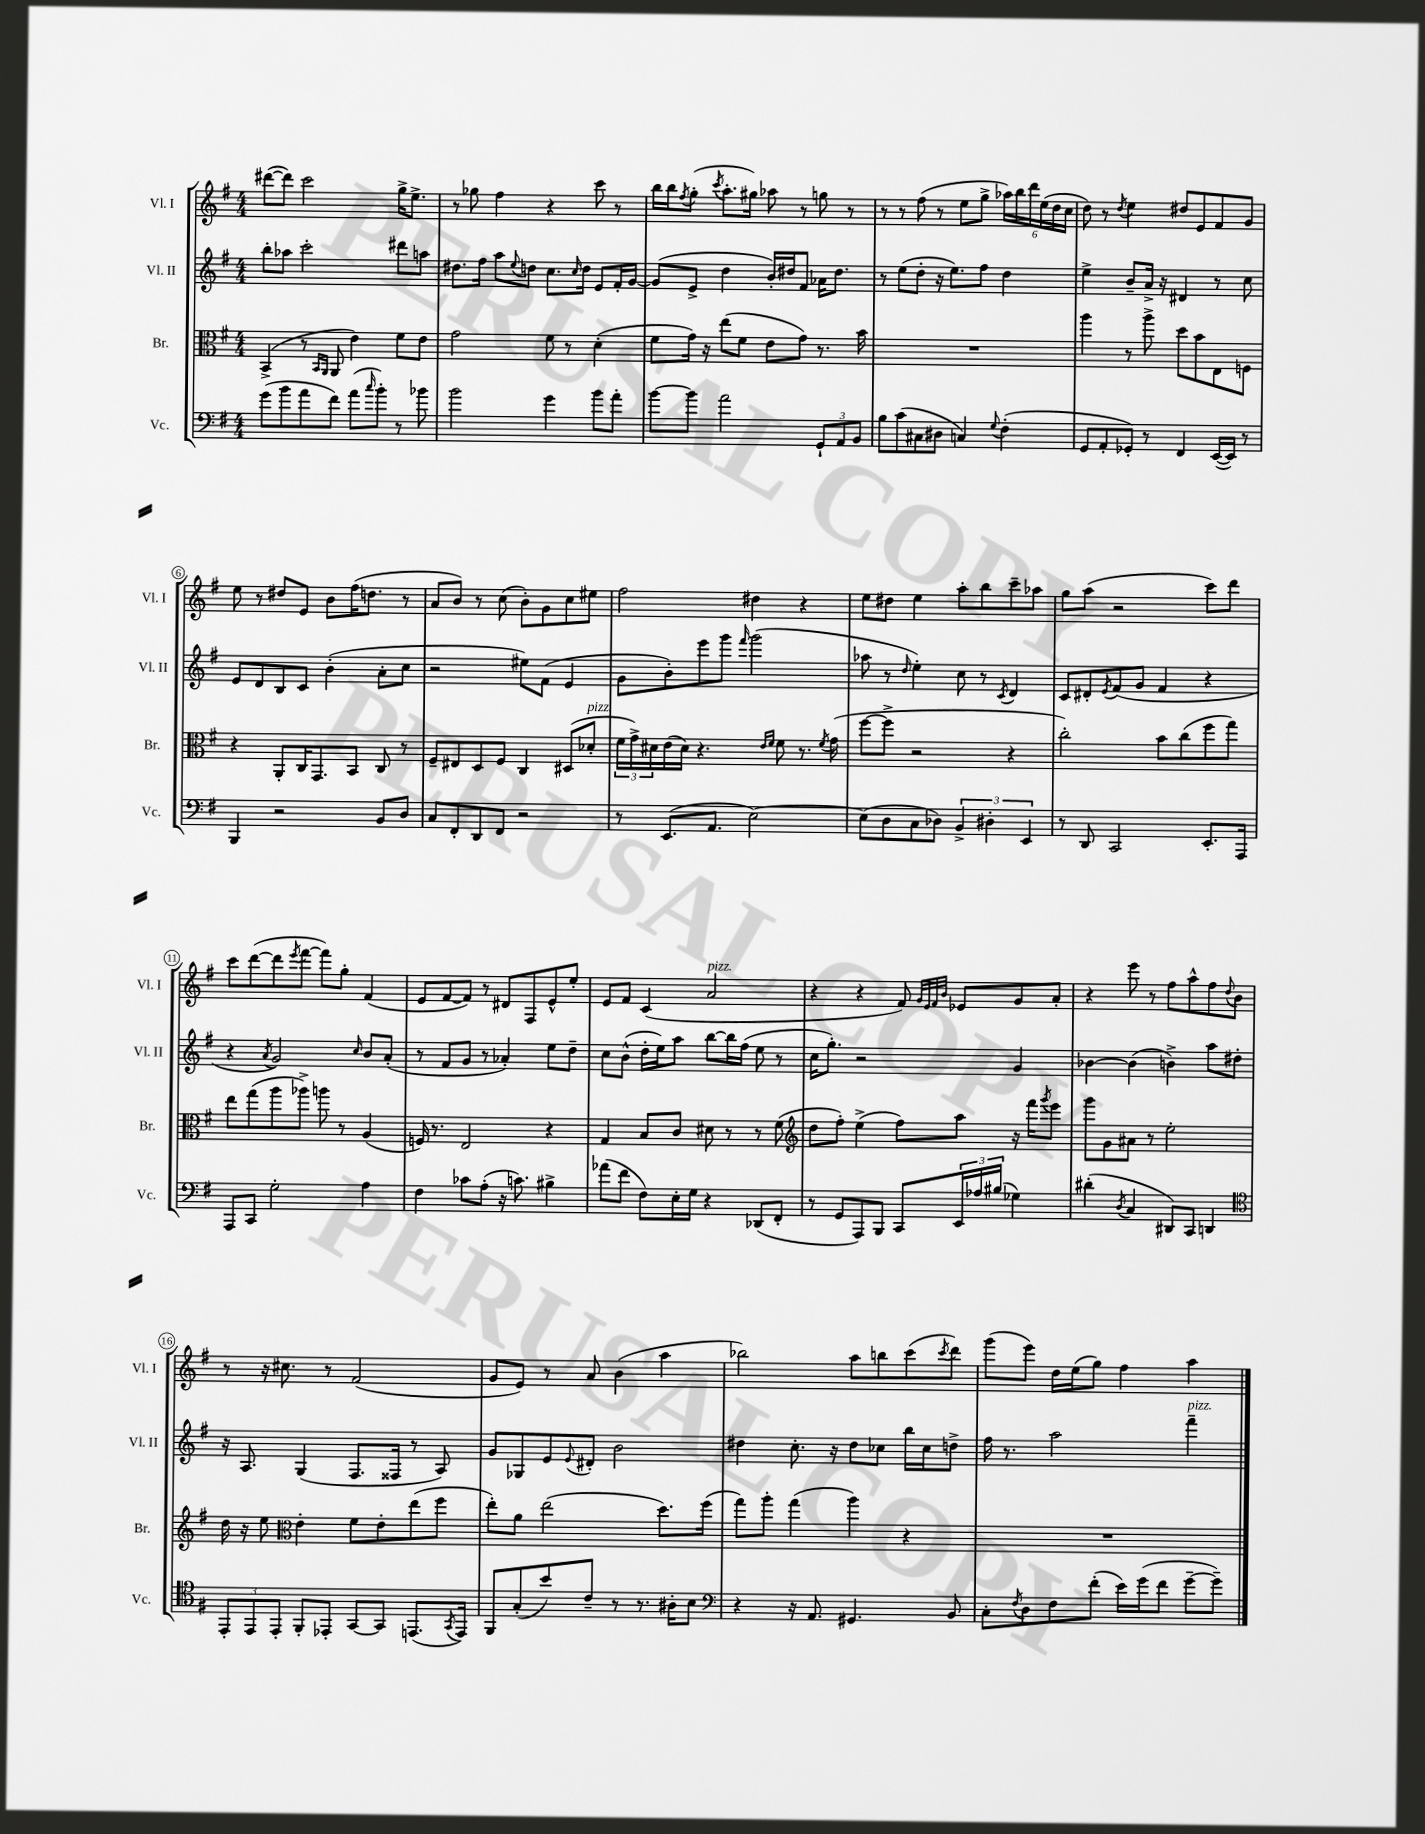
<<
\new StaffGroup <<
\new Staff = "s0" \with { instrumentName = "Vl. I" shortInstrumentName = "Vl. I" } {
    \clef treble \key g \major \numericTimeSignature \time 4/4
    dis'''8~( dis'''8) c'''2 g''16-> e''8.-> |
    r8 ges''8 fis''4 r4 c'''8 r8 |
    b''16 b''16 \acciaccatura { fis''8 } g''8-.( \acciaccatura { c'''8 } a''8.-. gis''16) aes''8 r8 g''8 r8 |
    r8 r8 fis''8( r8 e''8 g''8-> \tuplet 6/4 { aes''16) b''16 d'''16 e''16( d''16 c''16 } |
    d''8) r8 \acciaccatura { d''8 } e''4 dis''8 e'8 fis'8 g'8 |
    e''8 r8 dis''8 e'8 b'8 fis''16( d''8. r8 |
    a'8 b'8) r8 c''8( b'8-.) g'8 c''8 eis''8 |
    fis''2 dis''4 r4 |
    e''8 dis''8 e''4 a''8-. b''8 c'''8-- aes''8 |
    g''8 a''8( r2 c'''8) d'''8 |
    c'''8 d'''8~( d'''8 \acciaccatura { e'''8 } fis'''8~ fis'''8) g''8-. fis'4( |
    e'8 fis'8~ fis'8) r8 dis'8 fis8 e'8-^ e''8-. |
    e'8 fis'8 c'4( a'2^\markup { \italic "pizz." } |
    r4 r4 fis'8) \grace { g'32 e'32 fis'32 b'32 } ees'8 g'8 a'8-. |
    r4 e'''8 r8 fis''8 a''8-^ fis''8 \appoggiatura { d''8 } b'8 |
    r8 r16 cis''8. r8 fis'2( |
    g'8 e'8) r8 a'8 b'4( a''4 |
    bes''2) a''8 b''8 c'''8( \acciaccatura { c'''8 } d'''8) |
    g'''8( e'''8) d''16 e''16( g''8) fis''4 a''4 \bar "|." |
}
\new Staff = "s1" \with { instrumentName = "Vl. II" shortInstrumentName = "Vl. II" } {
    \clef treble \key g \major \numericTimeSignature \time 4/4
    b''8-. aes''8 c'''2-. dis'''8 a''8 |
    dis''8. fis''16 a''8 \appoggiatura { e''8 } d''8 c''8. \grace { c''16 } d''16 e'8 fis'16-. g'16~ |
    g'8( e'8-> d''4 b'16-.) dis''16 fis'8 aes'16 dis''8. |
    r8 e''8( d''8-. r16 e''8.) fis''8 d''4 |
    e''4-> b'8-- a'16-> r16 dis'4 r8 c''8 |
    e'8 d'8 b8 c'8 b'4-.( a'8-. c''8 |
    r2 eis''8) fis'8( e'4 |
    g'8 b'8-.) e'''8 g'''8 \grace { fis'''16 } g'''2( |
    aes''8 r8 \grace { d''16 } e''4-.) c''8 r8 \acciaccatura { c'8 } d'4 |
    c'8 dis'8-. \acciaccatura { e'8 } fis'8( g'8 fis'4 r4 |
    r4 \acciaccatura { a'8 } g'2) \grace { c''16 } b'8 a'8-.( |
    r8 fis'8 g'8 r8 aes'4-.) e''8 d''8-- |
    c''8 b'8-^( d''16-. e''16) a''8 b''8~ b''16 fis''16( e''8 r8 |
    c''16 g''8.-.) r2 g'4 |
    bes'4~ bes'4( b'4->) a''8 dis''8-. |
    r16 a8. g4( fis8. fisis16 r8 a8) |
    g'8 ges8 e'8 \appoggiatura { e'8 } dis'8-. b'2 |
    dis''4 c''8.-. r16 dis''8 ces''8 b''16 ces''16 d''8-> |
    fis''16 r8. a''2 fis'''4--^\markup { \italic "pizz." } \bar "|." |
}
\new Staff = "s2" \with { instrumentName = "Br." shortInstrumentName = "Br." } {
    \clef alto \key g \major \numericTimeSignature \time 4/4
    b,4->( r8 \grace { b,16 a,16 } a,8 e'4) fis'8 e'8 |
    g'2 fis'8 r8 d'4-.( |
    fis'8 g'16) r16 e''8( fis'8 e'8 g'8) r8. b'16 |
    R1 |
    a''4 r8 a''8-> d''8 b'8 e8 f8 |
    r4 a,8-. c16 g,8. b,8 c8 r8 |
    fis8-- eis8 d8 fis8 c4 dis8( des'8-.^\markup { \italic "pizz." } |
    \tuplet 3/2 { fis'16 g'16->) dis'16 } e'16( dis'16) r4. \grace { e'16 fis'16 } fis'8 r8. \acciaccatura { fis'8 } g'16( |
    fis''8~ fis''8-> r2 r4 |
    c''2-.) b'8 c''8( fis''8 g''8) |
    e''8 g''8( a''8 aes''8->) a''8 r8 a4( |
    f16) r8. e2 r4 |
    g4 b8 c'8 dis'8 r8 r8 fis'8( |
    \clef treble d''8 fis''8-.) e''4->( fis''8) a''8 r16 fis'''16 \acciaccatura { g'''8 } e'''8 |
    g'''8 g'8 ais'8 r8 e''2-. |
    d''16 r16 e''8 \clef alto e'4-. fis'8 e'8-. e''8( fis''8 |
    e''8-.) a'8 e''2( d''8.) fis''16( |
    g''8) a''8-. g''4( a''4) r4 |
    R1 \bar "|." |
}
\new Staff = "s3" \with { instrumentName = "Vc." shortInstrumentName = "Vc." } {
    \clef bass \key g \major \numericTimeSignature \time 4/4
    g'8( b'8 a'8 fis'8) a'8( \grace { c''16 } b'8-.) r8 bes'8 |
    b'2 g'4 b'8 a'8-. |
    b'8~ b'8 a'2 \tuplet 3/2 { g,8-! a,8 b,8 } |
    b8 c'8( cis8 dis8 c4) \appoggiatura { g8 } fis4-.( |
    g,8 a,8-. ges,8-.) r8 fis,4 e,16~( e,16) r8 |
    b,,4 r2 b,8 d8 |
    c8 fis,8-. d,8 fis,8 r2 |
    r8 e,8.( a,8. e2~) |
    e8( d8 c8 des8) \tuplet 3/2 { b,4-> dis4-. e,4 } |
    r8 d,8 c,2 e,8.-. a,,16 |
    a,,8 c,8 g2-. a4 |
    fis4 ces'8 a8-.( r16 c'8.) bis4-> |
    aes'8( fis'8 fis8) e16-. g16 r4 des,8( fis,8-. |
    r8 g,8 a,,8) b,,8 c,8 \tuplet 3/2 { e,16 aes16 bis16( } ges4) |
    dis'4-.( \acciaccatura { d8 } c4 dis,8) c,8 d,4 |
    \clef tenor \tuplet 3/2 { e,8-. e,8 e,8-. } fis,8-. ees,8-. g,8~ g,8 e,8.( \acciaccatura { g,8 } e,16) |
    fis,8 g8-.( b'8) c'8-- r8 r8. ais16-. b8 |
    \clef bass r4 r16 a,8. gis,4. b,8 |
    c8-. \acciaccatura { fis8 } d8 fis8 fis'8-.( e'16) g'16( fis'8 g'8~-- g'8--) \bar "|." |
}
>>
>>
\layout { \context { \Score \override BarNumber.stencil = #(make-stencil-circler 0.1 0.3 ly:text-interface::print) } }
